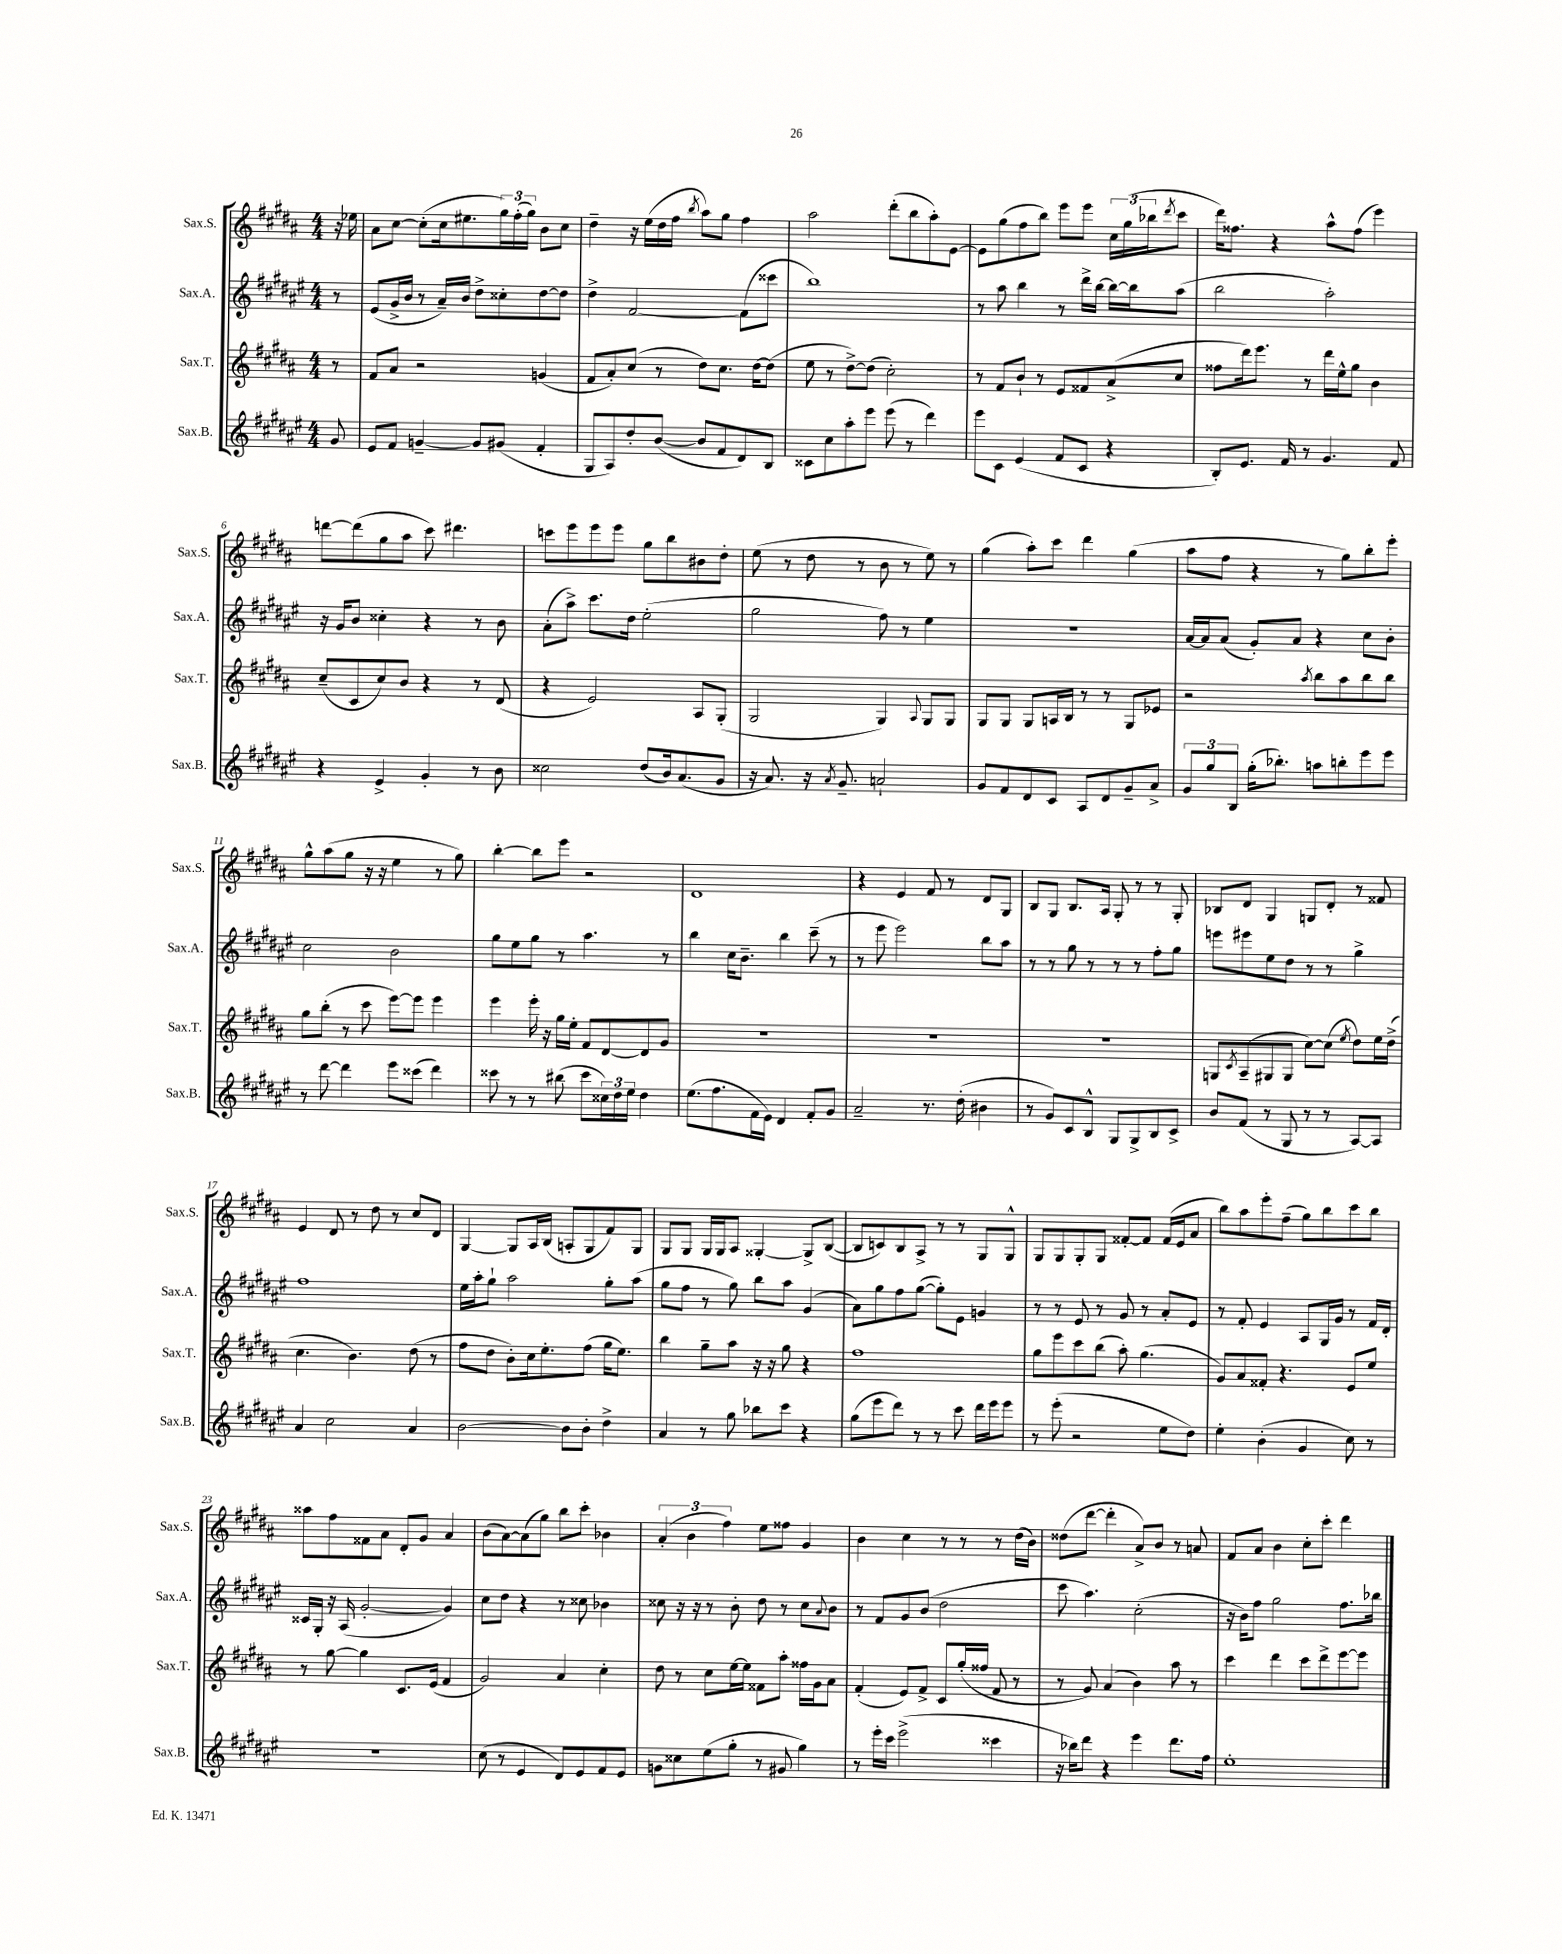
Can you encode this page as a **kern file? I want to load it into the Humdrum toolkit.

**kern	**kern	**kern	**kern
*staff4	*staff3	*staff2	*staff1
*clefG2	*clefG2	*clefG2	*clefG2
*k[f#c#g#d#a#e#]	*k[f#c#g#d#a#]	*k[f#c#g#d#a#e#]	*k[f#c#g#d#a#]
*M4/4	*M4/4	*M4/4	*M4/4
8g#	8r	8r	16r
.	.	.	16ee-
=	=	=	=
8e#	8f#	(8e#	8a#
8f#	8a#	16g#^	[8cc#
.	.	16b	.
[4g~	2r	8r	(8cc#']
.	.	16a#~)	16cc#
.	.	16b	8.ee#
8g]	.	8dd#^	.
(8g#	.	8cc##'	24gg#)
.	.	.	(24ff#'
.	.	.	24gg#)
4f#'	(4g	[8dd#	8b
.	.	8dd#]	8cc#
=	=	=	=
8G#	8f#	4dd#^	4dd#~
8A#)	8a#')	.	.
8dd#'	(8cc#	[2f#	16r
.	.	.	(16ee
([8b	8r	.	16dd#
.	.	.	16ff#
.	.	.	8qbb
8b]	8dd#)	.	8aa#)
8f#	8.cc#	.	8gg#
8d#)	.	(8f#]	4ff#
.	[16dd#	.	.
8B	(8dd#]	8ccc##	.
=	=	=	=
8c##	8ee	1bb)	2aa#
8cc#	8r	.	.
8aa#'	[8dd#^)	.	.
8eee#	(8dd#]	.	.
(8eee#	2cc#')	.	(8ddd#'
8r	.	.	8bb
4ddd#)	.	.	8aa#')
.	.	.	[8e
=	=	=	=
8eee#	8r	8r	8e]
8c#	8f#	8aa#	(8gg#
(4e#	8b`	4bb	8ff#
.	8r	.	8bb)
8f#	8e	8r	8eee
8c#	8f##	16ddd#^	8eee
.	.	[16bb	.
4r	(8a#^	16bb_	24cc#
.	.	.	(24gg#
.	.	16bb]	.
.	.	.	24bb-
.	.	.	8qddd#
.	8cc#	(8aa#	8ccc#
=	=	=	=
8B')	8ff##	2bb	16ddd#)
.	.	.	8.ff##
8.e#	16ddd#)	.	.
.	8.eee	.	.
.	.	.	4r
16f#	.	.	.
8r	8r	.	.
4.g#	16ddd#	2aa#')	8aa#^^
.	16ee^^	.	.
.	8gg#	.	(8ff##
.	4b	.	4eee)
8f#	.	.	.
=	=	=	=
4r	(8cc#~	16r	[8ddd
.	.	16g#	.
.	8c#	8b	(8ddd]
4e#^	8cc#)	4cc##'	8gg#
.	8b	.	8aa#
4g#'	4r	4r	8ccc#)
.	.	.	4.ddd#
8r	8r	8r	.
8b	(8d#	8b	.
=	=	=	=
2cc##	4r	(8a#'	8ccc
.	.	8aa#^)	8eee
.	2e)	8.ccc#	8eee
.	.	.	8eee
.	.	16dd#	.
(8dd#	.	(2ee#'	8gg#
16b)	.	.	8bb
(8.a#	.	.	.
.	8A#	.	8b#
8g#	(8G#'	.	8dd#'
=	=	=	=
16r	2G#	2gg#	(8ee
8.a#)	.	.	.
.	.	.	8r
16r	.	.	8dd#
8qa#	.	.	.
8.g#~	.	.	.
.	.	.	8r
2a`	4G#)	8ff#)	8b
.	.	8r	8r
.	8qqA#	.	.
.	8G#	4ee#	8ee)
.	8G#	.	8r
=	=	=	=
8g#	8G#	1r	(4gg#
8f#	8G#	.	.
8d#	8G#	.	8aa#')
8c#	16A	.	8ccc#
.	16B	.	.
8A#	8r	.	4ddd#
8d#	8r	.	.
8g#~	8G#	.	(4gg#
8a#^	8e-	.	.
=	=	=	=
12g#	2r	[16a#	8aa#
.	.	16a#]	.
12gg#	.	.	.
.	.	(8a#	8ff#
12B	.	.	.
(16gg#'	.	8g#')	4r
8.bb-')	.	.	.
.	.	8a#	.
.	8qaa#	.	.
8aa	8bb	4r	8r
8bb'	8aa#	.	8gg#)
8eee#	8bb	8cc#	8bb'
8eee#	8bb	8b'	8eee'
=	=	=	=
8r	8gg#	2cc#	8gg#^^
[8ddd#	(8bb'	.	(8aa#
4ddd#]	8r	.	8gg#
.	8ccc#	.	16r
.	.	.	16r
8eee#	[8eee)	2b	4ee
(8ccc##	8eee]	.	.
4ddd#)	4eee	.	8r
.	.	.	8gg#)
=	=	=	=
8ccc##	4eee	8gg#	[4bb'
8r	.	8ee#	.
8r	16eee'	8gg#	8bb]
.	16r	.	.
(8bb#	16gg#	8r	8eee
.	16ee'	.	.
8ccc##	8f#	4.aa#	2r
24cc##)	[8d#	.	.
24dd#	.	.	.
24ee#	.	.	.
4dd#	8d#]	.	.
.	8g#	8r	.
=	=	=	=
(8.ee#	1r	4bb	1d#
8.ff#	.	.	.
.	.	16cc#	.
.	.	8.b~	.
16f#	.	.	.
16e#)	.	.	.
4d#	.	4bb	.
8f#'	.	(8ccc#~	.
8g#	.	8r	.
=	=	=	=
2a#~	1r	8r	4r
.	.	8eee#	.
.	.	2eee#)	4e
8.r	.	.	8f#
.	.	.	8r
(16dd#'	.	.	.
4b#	.	8bb	8d#
.	.	8aa#	8G#
=	=	=	=
8r	1r	8r	8B
8g#)	.	8r	8G#
8c#	.	8gg#	8.B
8B^^	.	8r	.
.	.	.	16A#
8G#	.	8r	8G#'
8G#^	.	8r	8r
8B	.	8ff#'	8r
8c#^	.	8gg#	8G#'
=	=	=	=
8b	8G	8eee	8B-
.	8qc#	.	.
(8f#	(8A#~	8eee#	8d#
8r	8G#	8ee#	4G#
8G#	8G#	8dd#	.
8r	[8cc#)	8r	8G
8r	(8cc#]	8r	8d#'
.	8qee	.	.
[8A#)	8dd#)	4gg#^	8r
8A#]	16ee	.	8f##
.	(16dd#^	.	.
=	=	=	=
4a#	4.cc#	1ff#	4e
2cc#	.	.	8d#
.	4.b)	.	8r
.	.	.	8dd#
.	.	.	8r
4a#	(8dd#	.	8cc#
.	8r	.	8d#
=	=	=	=
[2b	8ff#	16ee#	[4G#
.	.	16aa#'	.
.	8dd#	8gg#`	.
.	8b')	2aa#	8G#]
.	16cc#	.	16A#
.	8.ee'	.	(16B
8b]	.	.	8A'
8b'	(8ff#	.	8G#
4dd#^	16gg#	8gg#'	8f#)
.	8.ee)	.	.
.	.	(8aa#	8G#
=	=	=	=
4a#	4bb	8gg#	8G#
.	.	8ff#	8G#
8r	8gg#~	8r	16G#
.	.	.	16G#
8gg#	8aa#	8gg#)	8A#
8bb-	16r	8bb	[4G##'
.	16r	.	.
8ccc#	8gg#	8aa#	.
4r	4r	(4g#	8G##^]
.	.	.	([8B
=	=	=	=
(8gg#	1ff#	8a#)	8B]
8eee#	.	8gg#	8c)
8ddd#)	.	8ff#	8B
8r	.	([8gg#	8A#^
8r	.	8gg#'])	8r
8ccc#	.	8e#	8r
16ddd#	.	4g	8G#
16eee#	.	.	.
8eee#	.	.	8G#^^
=	=	=	=
8r	8gg#	8r	8G#
(8eee#'	8eee	8r	8G#
2r	8ccc#	8e#	8G#'
.	(8bb	8r	8G#
.	8aa#')	8g#	[8f##'
.	(4.gg#	8r	8f##]
8ee#	.	8a#'	(16f##
.	.	.	16e
8dd#)	.	8e#	8a#
=	=	=	=
4ee#'	8g#)	8r	8bb)
.	8a#	8f#'	8aa#
(4b'	8f##'	4e#	8eee'
.	4.r	.	(8ff#~
4g#	.	8A#	8gg#)
.	.	16G#	8bb
.	.	16g#	.
8cc#)	8e	8r	8ccc#
8r	8ee	16f#	8bb
.	.	16d#'	.
=	=	=	=
1r	8r	16c##	8aa##
.	.	16G#'	.
.	[8gg#	16r	8ff#
.	.	(16A#	.
.	4gg#]	[2g#'	8f##
.	.	.	8a#
.	8.c#	.	8d#'
.	.	.	8g#
.	(16e	.	.
.	4f#	4g#])	4a#
=	=	=	=
(8cc#	2g#)	8cc#	(8b
8r	.	8dd#	[8a#)
4e#	.	4r	(8a#]
.	.	.	8gg#)
8d#)	4a#	8r	8bb
8e#	.	8cc##	8ccc#'
8f#	4cc#'	4b-	4b-
8e#	.	.	.
=	=	=	=
8g	8dd#	8cc##	(6a#'
8cc##	8r	16r	.
.	.	.	6b
.	.	16r	.
(8ee#	8cc#	8r	.
.	.	.	6ff#)
8gg#'	[16ee	8b'	.
.	16ee]	.	.
8r	8f##	8dd#	8ee
8g#	8aa#'	8r	8ff##
4gg#)	16ff##	8cc##	4g#
.	16g#	.	.
.	.	8qqa#	.
.	8a#	8b	.
=	=	=	=
8r	(4f#'	8r	4b
16eee#'	.	8f#	.
16ccc#	.	.	.
(2eee#^	8e)	8g#	4cc#
.	8f#^	(8b	.
.	8c#	2dd#	8r
.	(16gg#'	.	8r
.	16ff##	.	.
4ccc##	8f#	.	8r
.	8r	.	(16dd#
.	.	.	16b)
=	=	=	=
16r	8r	8ccc#	(8dd##
16bb-)	.	.	.
8ddd#	8g#)	4.aa#)	[8ddd#
4r	(4a#	.	4ddd#']
4eee#	4b)	(2cc#'	8a#^)
.	.	.	8b
8.ddd#	8aa#	.	8r
.	8r	.	8a
16ff#	.	.	.
=	=	=	=
1ee#'	4ccc#	16r	8f#
.	.	16b)	.
.	.	8ff#	8a#
.	4ddd#	2gg#	4b
.	8ccc#	.	8cc#'
.	8ddd#^	.	8ccc#'
.	[8eee	8.ff#	4ddd#
.	8eee]	.	.
.	.	16bb-	.
==	==	==	==
*-	*-	*-	*-
